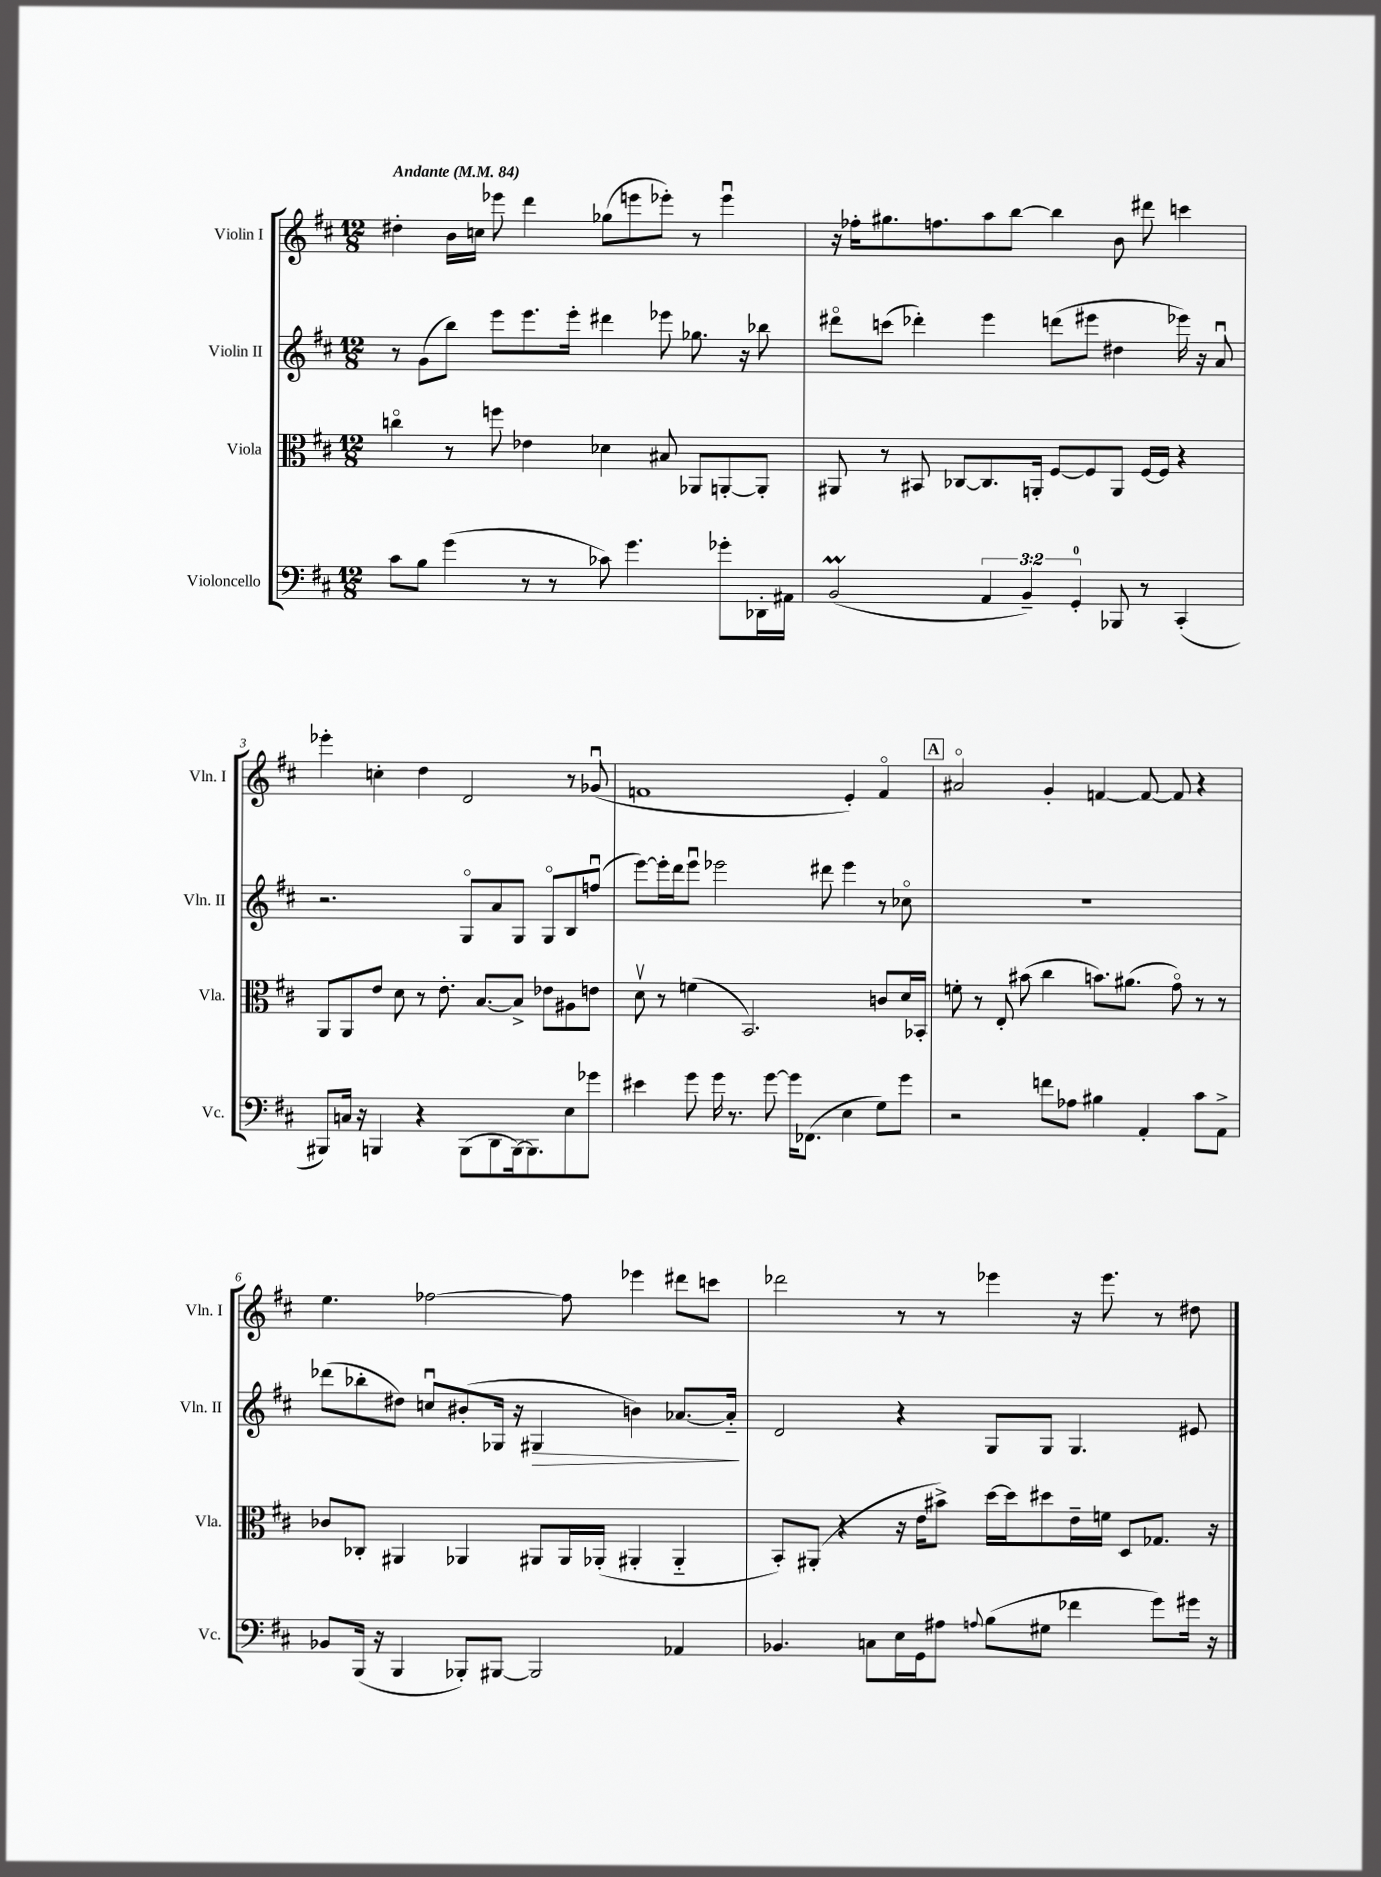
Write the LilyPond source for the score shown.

<<
\new StaffGroup <<
\new Staff = "s0" \with { instrumentName = "Violin I" shortInstrumentName = "Vln. I" } {
    \clef treble \key d \major \numericTimeSignature \time 12/8 \tempo "Andante" 4 = 84
    dis''4-. b'16 c''16 ees'''8 d'''4 ges''8( e'''8 ees'''8-.) r8 ees'''4\downbow |
    r16 fes''16-. gis''8. f''8. a''8 b''8~ b''4 b'8 dis'''8 c'''4 |
    ees'''4-. c''4-. d''4 d'2 r8 ges'8\downbow( |
    f'1 e'4-.) f'4\flageolet |
    \mark \markup { \box "A" } ais'2\flageolet g'4-. f'4~ f'8~ f'8 r4 |
    e''4. fes''2~ fes''8 ees'''4 dis'''8 c'''8 |
    des'''2 r8 r8 ees'''4 r16 ees'''8. r8 dis''8 \bar "|." |
}
\new Staff = "s1" \with { instrumentName = "Violin II" shortInstrumentName = "Vln. II" } {
    \clef treble \key d \major \numericTimeSignature \time 12/8
    r8 g'8( b''8) e'''8 e'''8. e'''16-. dis'''4 ees'''8 ges''8. r16 bes''8 |
    dis'''8\flageolet c'''8( des'''4-.) e'''4 d'''8( eis'''8 dis''4 ees'''16) r16 a'8\downbow |
    r2. g8\flageolet a'8 g8 g8\flageolet b8 f''8\downbow( |
    e'''8~) e'''16-. d'''16 e'''8\downbow ees'''2 dis'''8 ees'''4 r8 ces''8\flageolet |
    \mark \markup { \box "A" } R1. |
    des'''8( bes''8-. dis''8) c''8\downbow bis'8-.( ges16 r16 gis4\> b'4) aes'8.~ aes'16-_\! |
    d'2 r4 g8 g8 g4. eis'8 \bar "|." |
}
\new Staff = "s2" \with { instrumentName = "Viola" shortInstrumentName = "Vla." } {
    \clef alto \key d \major \numericTimeSignature \time 12/8
    c''4\flageolet r8 f''8 ees'4 des'4 bis8 aes,8 a,8~-. a,8-. |
    ais,8 r8 bis,8 ces8~ ces8. a,16-. fis8~ fis8 a,8 fis16~ fis16 r4 |
    a,8 a,8 e'8 d'8 r8 e'8.-. b8.~ b8-> ees'8 ais8 e'8 |
    d'8\upbow r8 f'4( b,2.) c'8 d'16 bes,16-. |
    \mark \markup { \box "A" } f'8-. r8 e8-. bis'8( cis''4 b'8.) ais'8.( g'8\flageolet) r8 r8 |
    ces'8 ces8-. ais,4 aes,4 ais,8 ais,16 aes,16-.( ais,4-. ais,4-_ |
    b,8-.) ais,8-.( r4 r16 e'16 bis'8->) d''16~ d''16 dis''8 e'16-- f'16 d8 ges8. r16 \bar "|." |
}
\new Staff = "s3" \with { instrumentName = "Violoncello" shortInstrumentName = "Vc." } {
    \clef bass \key d \major \numericTimeSignature \time 12/8 \override Staff.TupletNumber.text = #tuplet-number::calc-fraction-text
    cis'8 b8 g'4( r8 r8 ces'8) g'4. ges'8-. des,16-. ais,16 |
    b,2\prall( \tuplet 3/2 { a,4 b,4--) g,4-0-. } bes,,8 r8 cis,4-.( |
    bis,,8) c16 r16 b,,4 r4 b,,8( d,8 b,,16~) b,,8. e8 ges'8 |
    eis'4 g'8 g'16 r8. g'8~ g'16 fes,8.( e4 g8) g'8 |
    \mark \markup { \box "A" } r2 f'8 aes8 bis4 a,4-. cis'8 a,8-> |
    bes,8 b,,16( r16 b,,4 bes,,8-.) bis,,8~ bis,,2 aes,4 |
    bes,4. c8 e16 g,16 ais8 \appoggiatura { a8 } b8( gis8 fes'4 g'8) gis'16 r16 \bar "|." |
}
>>
>>
